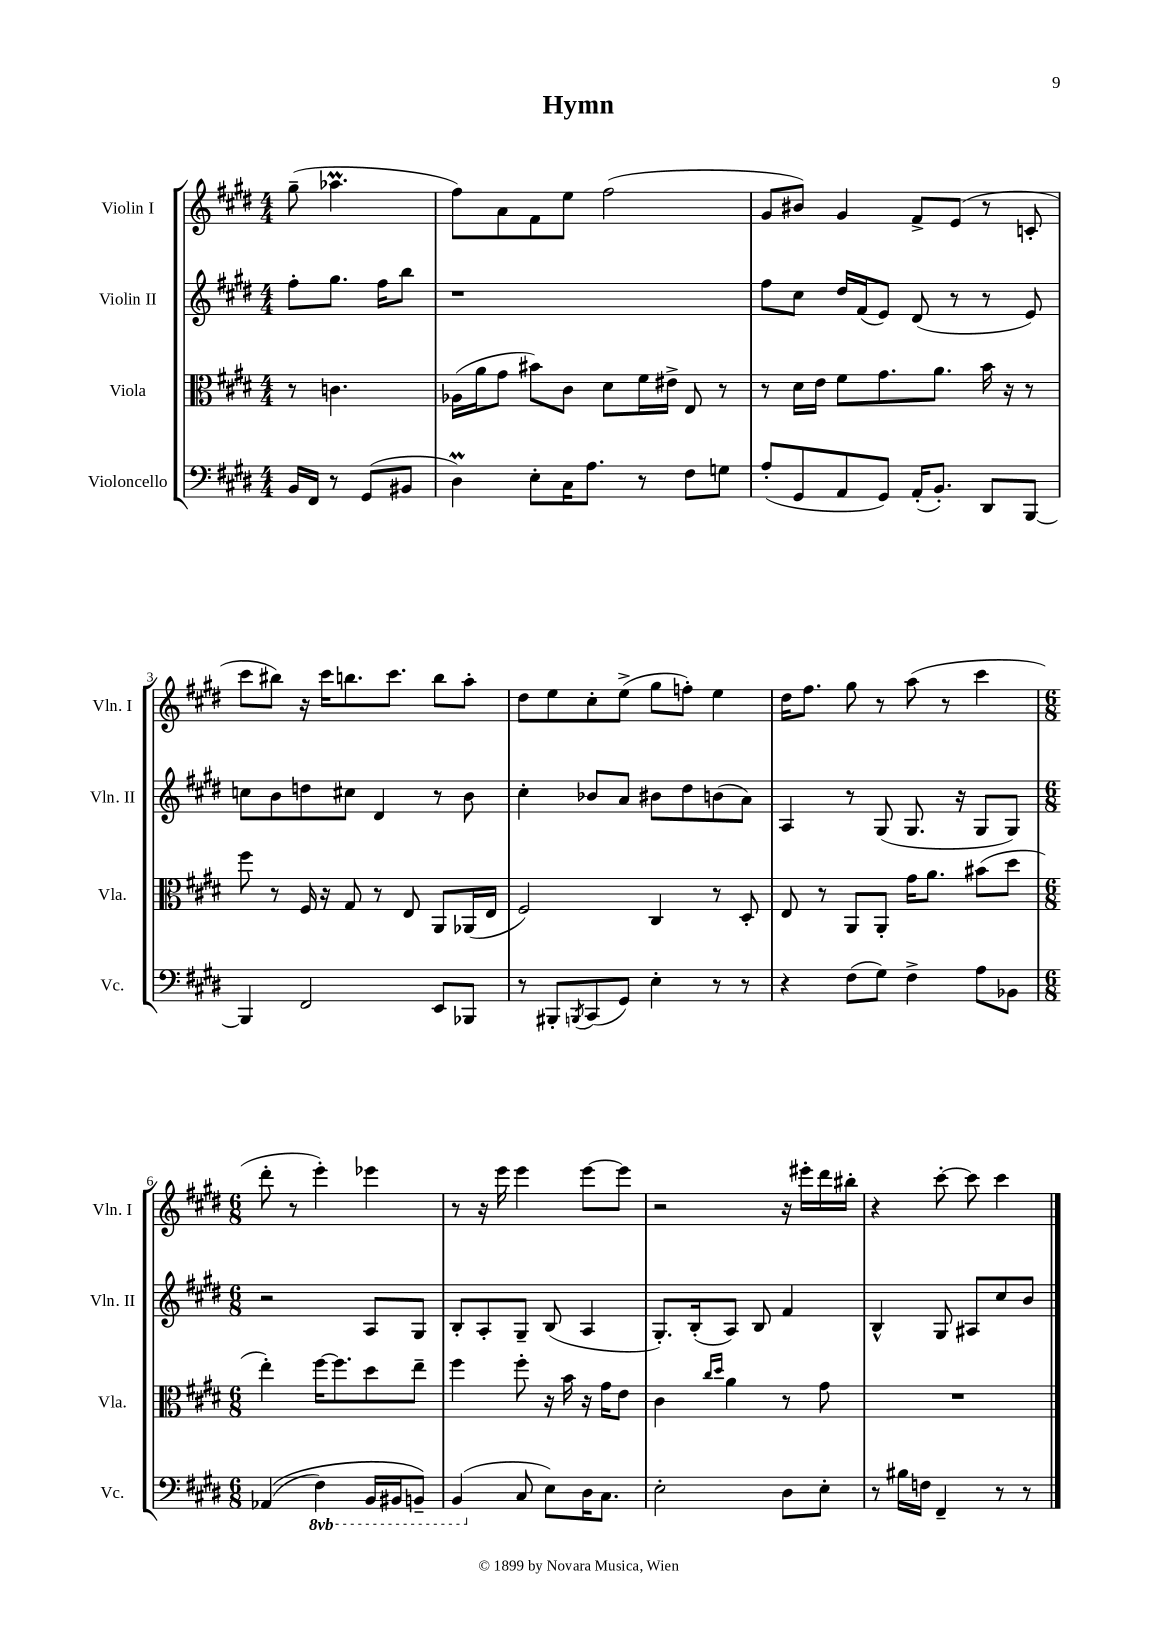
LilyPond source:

\header { title = "Hymn" }
<<
\new StaffGroup <<
\new Staff = "s0" \with { instrumentName = "Violin I" shortInstrumentName = "Vln. I" } {
    \clef treble \key e \major \numericTimeSignature \time 4/4 \partial 2
    gis''8--( aes''4.\prall |
    fis''8) a'8 fis'8 e''8 fis''2( |
    gis'8 bis'8) gis'4 fis'8-> e'8( r8 c'8-. |
    cis'''8 bis''8) r16 cis'''16 b''8. cis'''8. b''8 a''8-. |
    dis''8 e''8 cis''8-. e''8->( gis''8 f''8-.) e''4 |
    dis''16 fis''8. gis''8 r8 a''8( r8 cis'''4 |
    \numericTimeSignature \time 6/8 dis'''8-. r8 e'''4-.) ees'''4 |
    r8 r16 e'''16 e'''4 e'''8~ e'''8 |
    r2 r16 eis'''16-. dis'''16 bis''16-. |
    r4 cis'''8~-. cis'''8 cis'''4 \bar "|." |
}
\new Staff = "s1" \with { instrumentName = "Violin II" shortInstrumentName = "Vln. II" } {
    \clef treble \key e \major \numericTimeSignature \time 4/4 \partial 2
    fis''8-. gis''8. fis''16 b''8 |
    r1 |
    fis''8 cis''8 dis''16 fis'16( e'8) dis'8( r8 r8 e'8) |
    c''8 b'8 d''8 cis''8 dis'4 r8 b'8 |
    cis''4-. bes'8 a'8 bis'8 dis''8 b'8( a'8) |
    a4 r8 gis8( gis8. r16 gis8 gis8) |
    \numericTimeSignature \time 6/8 r2 a8 gis8 |
    b8-. a8-. gis8-- b8( a4 |
    gis8.-.) b16-.( a8) b8 fis'4 |
    b4-^ gis8 ais8 cis''8 b'8 \bar "|." |
}
\new Staff = "s2" \with { instrumentName = "Viola" shortInstrumentName = "Vla." } {
    \clef alto \key e \major \numericTimeSignature \time 4/4 \partial 2
    r8 c'4. |
    aes16( a'16 gis'8 bis'8) cis'8 dis'8 fis'16 eis'16-> e8 r8 |
    r8 dis'16 e'16 fis'8 gis'8. a'8. b'16 r16 r8 |
    fis''8 r8 fis16 r16 gis8 r8 e8 a,8 aes,16( e16 |
    fis2) cis4 r8 dis8-. |
    e8 r8 a,8 a,8-. gis'16 a'8. bis'8( dis''8 |
    \numericTimeSignature \time 6/8 e''4-.) fis''16~ fis''8. dis''8 e''8-- |
    fis''4 fis''8-. r16 b'16 r16 gis'16 e'8 |
    cis'4 \grace { cis''16 dis''16 } a'4 r8 gis'8 |
    R2. \bar "|." |
}
\new Staff = "s3" \with { instrumentName = "Violoncello" shortInstrumentName = "Vc." } {
    \clef bass \key e \major \numericTimeSignature \time 4/4 \set Staff.ottavationMarkups = #ottavation-simple-ordinals \partial 2
    b,16 fis,16 r8 gis,8( bis,8 |
    dis4\prall) e8-. cis16 a8. r8 fis8 g8 |
    a8-.( gis,8 a,8 gis,8) a,16-.( b,8.-.) dis,8 b,,8~ |
    b,,4 fis,2 e,8 bes,,8 |
    r8 bis,,8-. \acciaccatura { b,,8 } cis,8( gis,8) e4-. r8 r8 |
    r4 fis8( gis8) fis4-> a8 bes,8 |
    \numericTimeSignature \time 6/8 aes,4(\( \ottava #-1 fis,4) b,,16 bis,,16 b,,8--\) |
    b,,4( \ottava #0 cis8 e8) dis16 cis8. |
    e2-. dis8 e8-. |
    r8 bis16 f16 fis,4-- r8 r8 \bar "|." |
}
>>
>>
